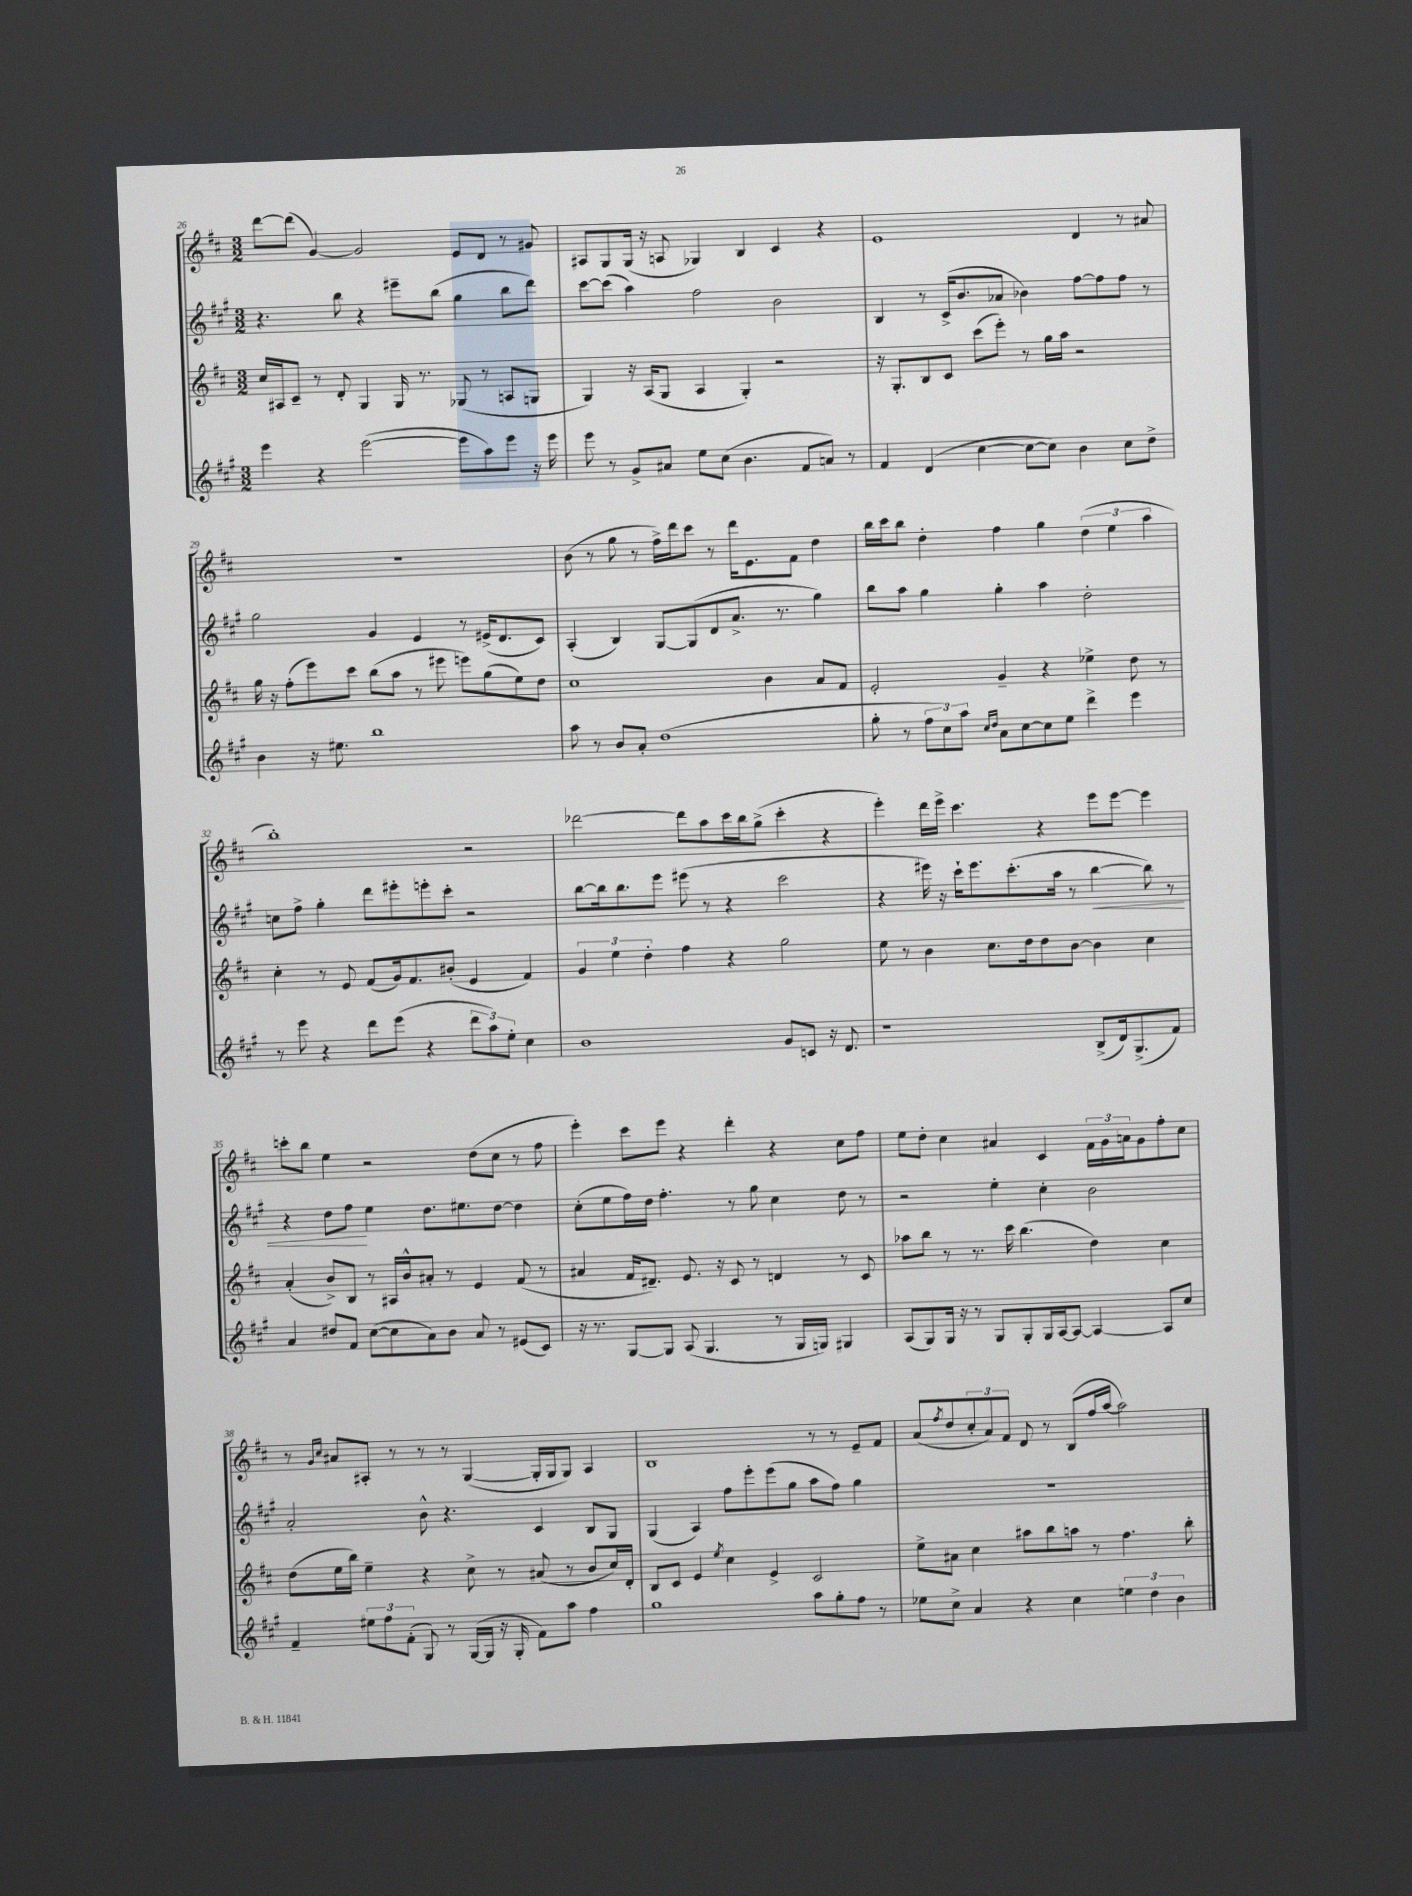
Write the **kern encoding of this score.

**kern	**kern	**kern	**kern
*staff4	*staff3	*staff2	*staff1
*clefG2	*clefG2	*clefG2	*clefG2
*k[f#c#g#]	*k[f#c#]	*k[f#c#g#]	*k[f#c#]
*M3/2	*M3/2	*M3/2	*M3/2
4eee	16cc#	4.r	[8ddd
.	16A#	.	.
.	8c#~	.	(8ddd]
4r	8r	.	[4g)
.	8d'	8bb	.
([2eee	4G	4r	2g]
.	16G	8eee#~	.
.	8.r	.	.
.	.	(8bb	.
8eee]	(8G-	4gg#	8e
8aa)	8r	.	8d
8eee	8A	8bb	8r
16r	8G	8ddd)	8g#
16eee	.	.	.
=	=	=	=
8eee	4G)	[8ccc#	8A#
8r	.	(8ccc#]	8G
8g#^	16r	4aa)	(16G
.	(16A	.	16r
8a#	8G	.	8A
8ee	4A	2ff#	4G-)
(8cc#	.	.	.
4.b	4G')	.	4B
.	2r	2b	4c#
8f#	.	.	.
8a)	.	.	4r
8r	.	.	.
=	=	=	=
4f#	16r	4B	1e
.	8.G'	.	.
(4d	8B	8r	.
.	8c#	(16c#^	.
.	.	8.b	.
[4cc#	(8ccc#	.	.
.	8eee')	8a-	.
8cc#_	8r	4b-)	.
8cc#])	16gg	.	.
.	16aa	.	.
4b	2r	[8ff#	4d
.	.	8ff#]	.
8cc#	.	8ff#	8r
8dd^	.	8r	8a#
=	=	=	=
4b	16gg	2gg#	1.r
.	16r	.	.
.	(8ff#'	.	.
16r	8eee)	.	.
8.ee#	.	.	.
.	8ccc#	.	.
1bb	(8bb	4g#	.
.	8aa	.	.
.	8r	4e	.
.	8eee#	.	.
.	8eee)	8r	.
.	(8gg	(16e#^	.
.	.	8.d	.
.	8ee)	.	.
.	8dd	8c#)	.
=	=	=	=
8aa	1cc#	(4A'	(8b
8r	.	.	8r
8b	.	4B)	8gg
8a'	.	.	8r
(1dd	.	[8G#	16ff#^)
.	.	.	16ddd
.	.	(8G#]	8ccc#
.	.	8d	8r
.	.	8.a^	16ddd
.	.	.	8.e
.	4b	.	.
.	.	8.r	.
.	.	.	8f#
.	8a	4gg#)	4dd
.	8f#	.	.
=	=	=	=
8gg#'	2e'	8bb	16bb
.	.	.	16ccc#
8r	.	8aa	8bb
12ff#	.	4gg#	4dd'
12cc#)	.	.	.
12aa	.	.	.
16qqcc#	.	.	.
16qqdd	.	.	.
8a	4g~	4gg#'	4ff#
[8cc#	.	.	.
8cc#]	4r	4aa	4gg
8ee	.	.	.
4ddd^	4ee-^	2dd'	(6dd
.	.	.	6ee
4eee	8dd	.	.
.	.	.	6aa
.	8r	.	.
=	=	=	=
8r	4cc#'	8cc	1bb')
8eee	.	8ff#^	.
4r	8r	4gg#'	.
.	8e	.	.
8ddd	(8f#	8ddd	.
(8eee	16g)	8eee#'	.
.	8.f#	.	.
4r	.	8eee'	.
.	(8b#'	8ccc#'	.
12ddd	4e	2r	2r
12aa)	.	.	.
12ee'	.	.	.
4cc#	4f#)	.	.
=	=	=	=
1b	6g	[8bb	[2ddd-
.	.	16bb]	.
.	6ee	.	.
.	.	8.bb	.
.	6dd'	.	.
.	.	8eee	.
.	4ff#	(8eee#	8ddd-]
.	.	8r	8aa
.	4r	4r	16ccc#
.	.	.	16bb
.	.	.	(8gg^
8g#	2gg	2ccc#	4ccc#'
8c	.	.	.
16r	.	.	4r
8.d	.	.	.
=	=	=	=
1r	8ee	4r	4eee')
.	8r	.	.
.	4b	16eee#)	16ddd
.	.	16r	16eee^
.	.	16ccc#`	4.ccc#
.	.	8.eee#	.
.	8.cc#	.	.
.	.	(8.ccc#'	.
.	16dd	.	.
.	8dd	.	4r
.	.	16aa	.
.	[8b	8r	.
(8B^	4b]	[4bb	8eee
16d)	.	.	[8eee
(8.G#^	.	.	.
.	4cc#	8bb])	4eee]
8f#)	.	8r	.
=	=	=	=
4a	(4a'	4r	8ccc'
.	.	.	8bb
8dd#	8b^)	8dd	4ee
8f#	8B	8ff#	.
([8cc#	8r	4ee	2r
8cc#]	16A#	.	.
.	16b^^	.	.
8a)	8a#'	8.dd	.
8b	8r	.	.
.	.	8.ee#	.
8a	4e	.	(8dd
8r	.	[8dd	8cc#
(8e#	(8f#	4dd]	8r
8c#)	8r	.	8ff#
=	=	=	=
16r	4a#	(8cc#'	4eee')
8.r	.	.	.
.	.	8ee	.
[8G#	16f#	16ff#)	8ccc#
.	8.d#~)	16dd	.
8G#]	.	4.ff#'	8eee
(8A	8.e	.	4r
4.G#	.	.	.
.	16r	.	.
.	8c#	8r	4ddd'
.	8r	8gg#	.
8r	4d	4cc#	4r
16G#	.	.	.
16G)	.	.	.
4G#	8r	8dd	8cc#
.	8c#	8r	8ff#
=	=	=	=
(8A	8aa-	2r	8ee
8G#)	8bb	.	8dd'
16G#	8r	.	4cc#
16r	.	.	.
8r	8.r	.	.
8G#	.	4ee'	4a#
.	16ccc#	.	.
8G#'	(4.bb	.	.
16G#	.	4cc#'	4c#
[16A	.	.	.
8A_	.	.	.
4A_	4dd)	2b	24f#
.	.	.	24g
.	.	.	24a
.	.	.	8g
8A]	4cc#	.	8ff#'
8cc#	.	.	8cc#
=	=	=	=
4f#~	(8dd	2a'	8r
.	.	.	16qqg
.	.	.	16qqcc#
.	16ee	.	8a#
.	16bb)	.	.
12ee#	4ee~	.	8A#'
12ff#	.	.	.
.	.	.	8r
(12f#'	.	.	.
8G#)	4r	8b^^	8r
8r	.	4.r	8r
([16G#	8cc#^	.	([4G
16G#]	.	.	.
16r	8r	.	.
16G#'	.	.	.
8f#)	(8a#	4c#	16G']
.	.	.	16G
8aa	8r	.	8G)
4ff#	8b	8B	4A#
.	16cc#)	8G#	.
.	16d'	.	.
=	=	=	=
1gg#	8B	(4G#	1B
.	8c#	.	.
.	4e	4A)	.
.	8qee	.	.
.	4cc#	8ff#	.
.	.	8eee'	.
.	4e^	(8eee	.
.	.	8gg#	.
8aa	2c#	8aa	8r
8gg#'	.	8ff#)	8r
8ff#	.	4gg#	8e~
8r	.	.	8f#
=	=	=	=
8ee-	8ee^	1.r	(8a
.	.	.	8qff#
8cc#^	8a#	.	8dd
4a	4cc#	.	12cc#'
.	.	.	12a)
.	.	.	12f#
4r	8aa#	.	8d
.	8bb	.	8r
4cc#	8aa	.	(8B
.	8r	.	16ff#
.	.	.	[16aa
6ee	4.ff#	.	2aa])
6dd	.	.	.
6b	.	.	.
.	8bb'	.	.
==	==	==	==
*-	*-	*-	*-
